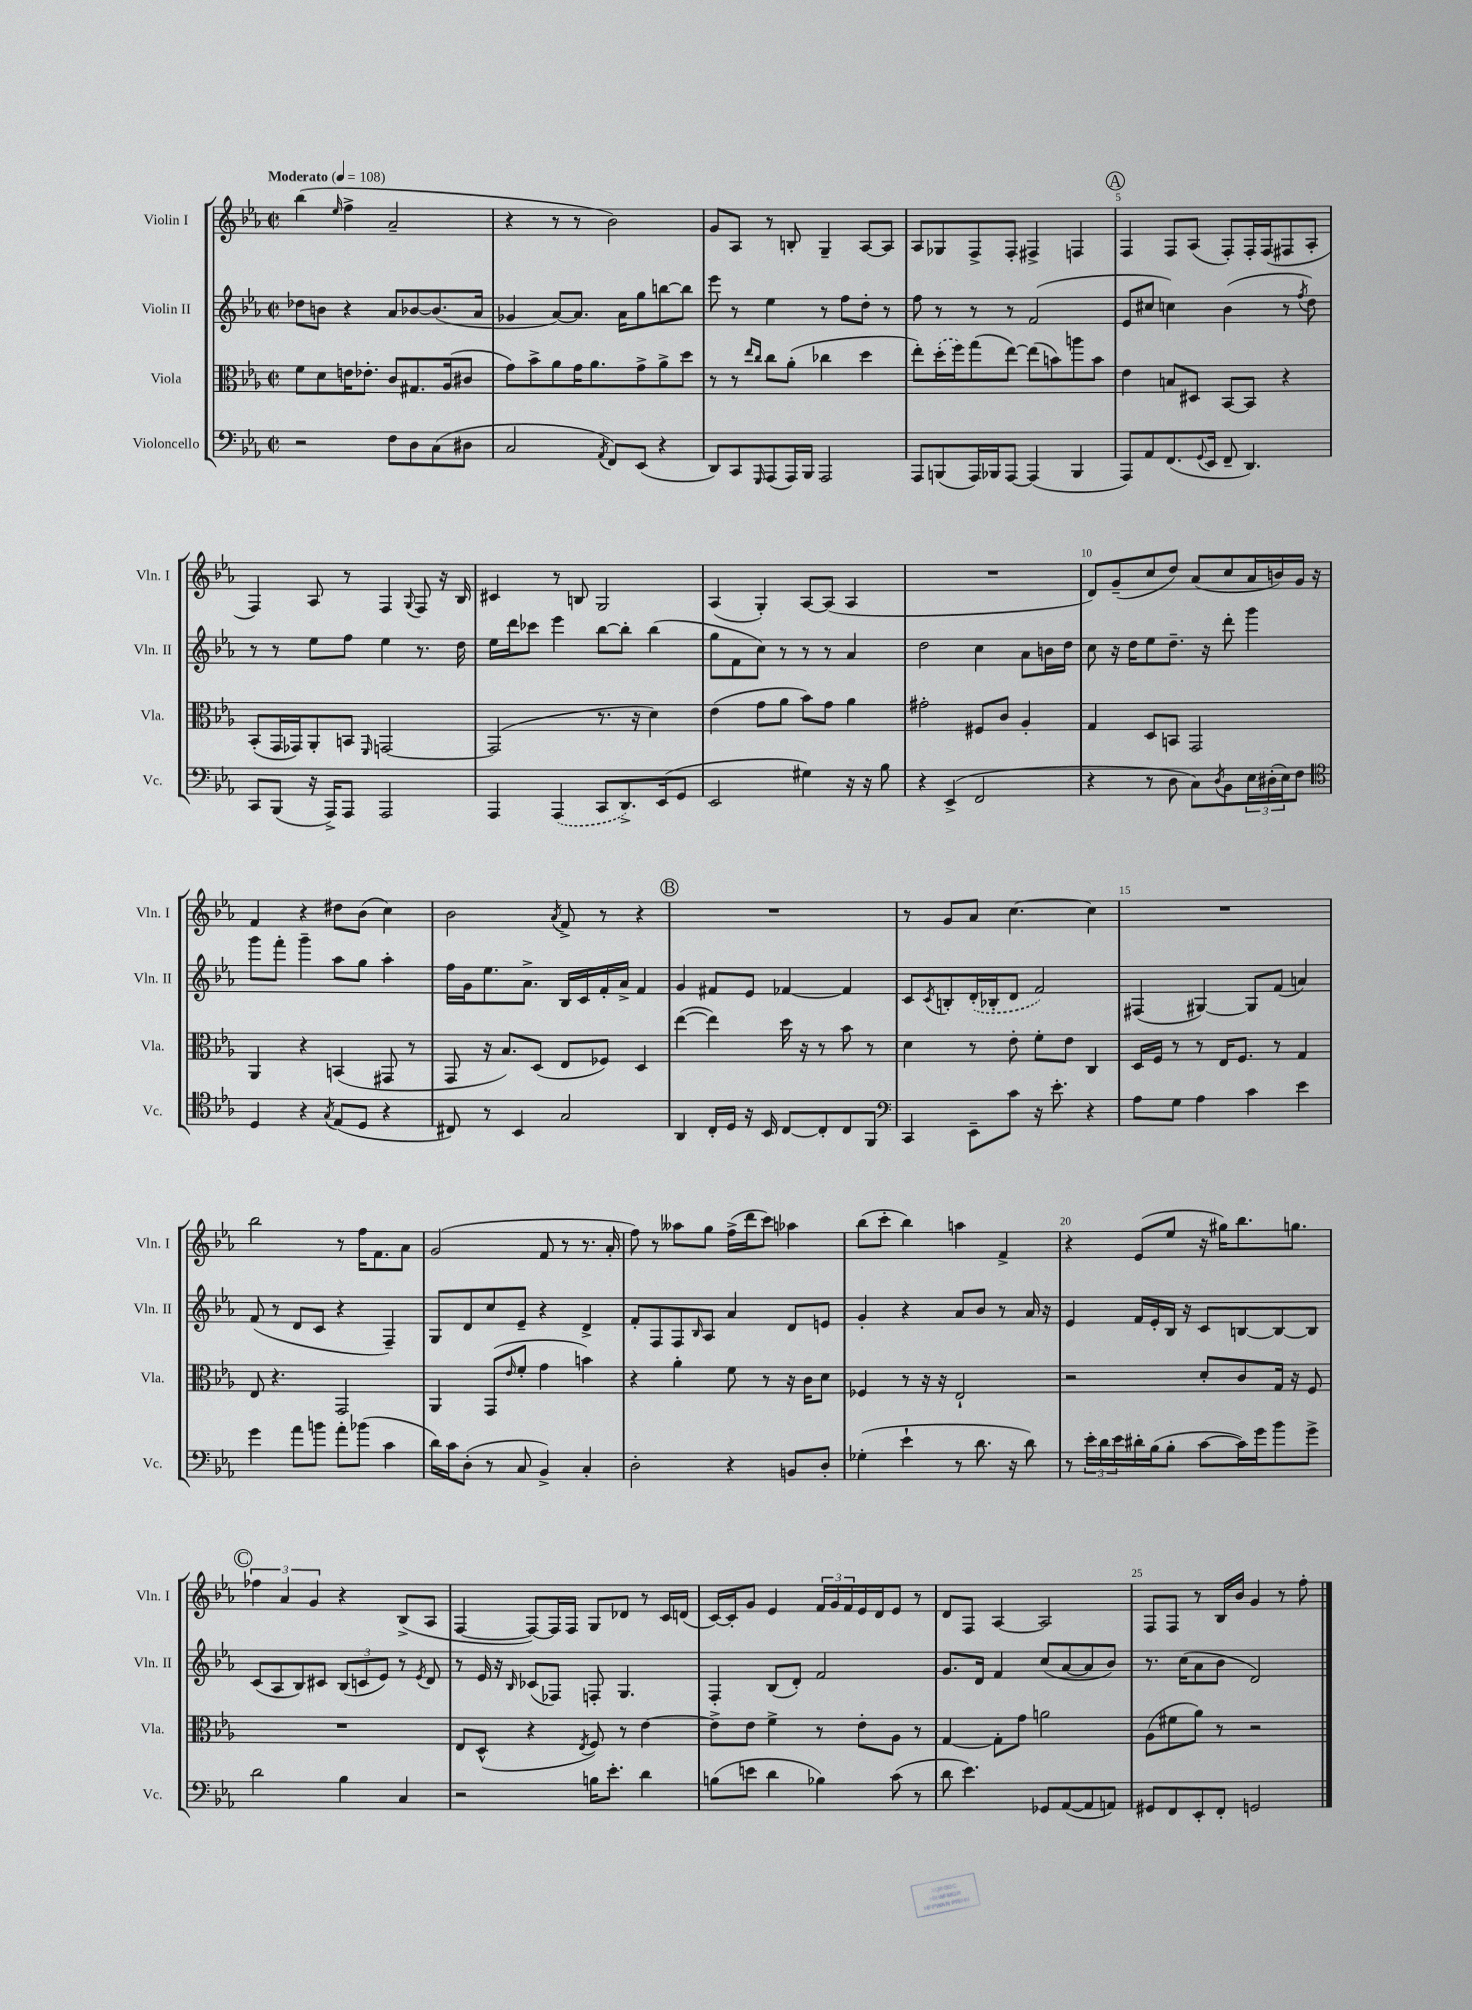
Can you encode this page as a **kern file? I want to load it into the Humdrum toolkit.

**kern	**kern	**kern	**kern
*part4	*part3	*part2	*part1
*staff4	*staff3	*staff2	*staff1
*I"Violoncello	*I"Viola	*I"Violin II	*I"Violin I
*I'Vc.	*I'Vla.	*I'Vln. II	*I'Vln. I
*clefF4	*clefC3	*clefG2	*clefG2
*k[b-e-a-]	*k[b-e-a-]	*k[b-e-a-]	*k[b-e-a-]
*M2/2	*M2/2	*M2/2	*M2/2
*met(c|)	*met(c|)	*met(c|)	*met(c|)
*MM108	*MM108	*MM108	*MM108
=1	=1	=1	=1
!	!	!	!LO:TX:a:B:t=Moderato
2r	8f\L	8dd-X\L	(4bb-\
.	8d\	8bn\J	.
.	.	.	16qqee-/
.	16en\K	4r	4ff^\
.	8.e-X'\J	.	.
8F\L	8c/L	8a-/L	2a-~/
8D\	8.G#X/	[8b-X/	.
(8C\	.	(8.b-/]	.
.	(16A-/k	.	.
8D#X\J	8c#X/J	.	.
.	.	16a-/Jk	.
=2	=2	=2	=2
2C/	8g\L)	4g-X/	4r
.	8b-^\	.	.
.	8a-\	[8a-/L)	8r
.	16g\K	8.a-/J]	8r
.	8.a-\	.	.
8qAA-/	.	.	.
8FF/L)	.	.	2b-\)
.	.	16a-\KL	.
(8EE-/J	8g^\	8gg\	.
4r	8a-^\	[8bbn\	.
.	8dd\J	8bb\J]	.
=3	=3	=3	=3
8DD/L)	8r	8eee-\	8g/L
8CC/	8r	8r	8A-/J
.	16qqee-/LL	.	.
16qqGGG/	16qqcc/JJ	.	.
(8AAA-/	8cc\L	4ee-\	8r
16AAA-/L)	(8a-'\J	.	8Bn'/
16BBB-/JJ	.	.	.
2AAA-/	4cc-X\	8r	4G~/
.	.	8ff\L	.
.	4dd\	8dd'\J	[8A-/L
.	.	8r	8A-/J]
=4	=4	=4	=4
8AAA-/L	8ee-'\L)	8ff\	8A-/L
(8BBBn/	(16dd'\L	8r	8G-X/
.	16ff\J)	.	.
16AAA-/L)	(8gg\	8r	8F^/
16BBB-X/J	.	.	.
[8AAA-/J	[8ee-\J)	8r	8F'/J
(4AAA-/]	(8ee-\L]	(2f/	4F#X^/
.	8bn\)	.	.
4BBB-/	8aan\	.	4Fn/
.	8b\J	.	.
!!LO:REH:place=s1:t=A
=5	=5	=5	=5
8AAA-/L)	4e-\	8e-/L	4F/
8AA-/	.	8cc#X/J	.
(8.FF/	8Bn/L	4ccn\)	8F/L
.	8D#X/J	.	(8A-/J
8qqGG/	.	.	.
16EE-/Jk	.	.	.
8FF~/	[8BB-/L	(4b-\	8F'/L)
4.DD/)	8BB-/J]	.	16F'/L
.	.	.	(16F/J
.	4r	8r	8F#X/
.	.	8qff/	.
.	.	8dd\)	8A-'/J
!!LO:LB:g=z
=6	=6	=6	=6
8CC/L	(8BB-'/L	8r	4F/)
(8BBB-/J	16GG/L	8r	.
.	16GG-X/J)	.	.
16r	8AA-'/	8ee-\L	8A-/
16AAA-^/KL)	.	.	.
8AAA-/J	8BBn/J	8ff\J	8r
.	16qqFF/	.	.
2AAA-/	[2GGn/	4ee-\	4F/
.	.	.	8qqG/
.	.	8.r	8F/
.	.	.	16r
.	.	16dd\	16B-/
=7	=7	=7	=7
4AAA-/	(2GG/]	16ee-\LL	4c#X/
.	.	16ddd\J	.
.	.	8ccc-X\J	.
(4AAA-/	.	4eee-\	8r
.	.	.	8Bn/
8CC/L	8.r	[8bb-\L	2G/
8.DD^/)	.	8bb-'\J]	.
.	16r	.	.
.	4d\)	(4bb-\	.
(16EE-/k	.	.	.
8GG/J	.	.	.
=8	=8	=8	=8
2EE-/	(4e-\	8gg\L	(4A-/
.	.	8f\	.
.	8g\L	8cc\J)	4G'/)
.	8a-\J	8r	.
4G#X\)	8b-\L)	8r	[8A-/L
.	8g\J	8r	(8A-/J]
16r	4a-\	4a-/	4A-/
16r	.	.	.
8B-\	.	.	.
=9	=9	=9	=9
4r	2g#X'\	2dd\	1r
(4EE-^/	.	.	.
2FF/	8F#X/L	4cc\	.
.	8c/J	.	.
.	4A-'/	8a-\L	.
.	.	16bn\L	.
.	.	16dd\JJ	.
=10	=10	=10	=10
4r	4G/	8cc\	8d/L)
.	.	16r	(8g~/
.	.	16dd\KL	.
8r	8D/L	8ee-\	8cc/
8D\	8BBn/J	8.dd~\J	8dd/J)
8C\L)	2GG/	.	(8a-/L
.	.	16r	.
8qD/	.	.	.
8BB-\	.	8ddd'\	8cc/
24E-\L	.	4ggg\	16a-/L
(24D#X'\	.	.	.
.	.	.	16bn/)
24E-\J)	.	.	.
8F\J	.	.	16g/JJ
.	.	.	16r
!!LO:LB:g=z
=11	=11	=11	=11
*clefC4	*	*	*
4D/	4AA-/	8ggg\L	4f/
.	.	8fff'\J	.
4r	4r	4ggg~\	4r
8qG/	.	.	.
(8E-/L	(4BBn/	8aa-\L	8dd#X\L
8D/J	.	8gg\J	(8b-\J
4r	8GG#X/	4aa-'\	4cc\)
.	8r	.	.
=12	=12	=12	=12
8C#X/)	8GG/	16ff\LL	2b-\
.	.	16g\J	.
8r	16r	8.ee-\	.
.	8.B-/L)	.	.
4BB-/	.	.	.
.	.	8.a-^\J	.
.	(8D/J	.	.
.	.	.	8qa-/
2G/	8E-/L	16B-/LL	8f^/
.	.	16c/	.
.	8F-X/J)	16f'/	8r
.	.	16a-^/JJ	.
.	4D/	4f/	4r
!!LO:REH:place=s1:t=B
=13	=13	=13	=13
4AA-/	([4ee-\	4g/	1r
16C'/LL	4ee-\])	8f#X/L	.
16D/JJ	.	.	.
16r	.	8e-/J	.
16BB-/	.	.	.
[8C/L	16dd\	[4f-X/	.
.	16r	.	.
8C'/]	8r	.	.
8C/	8b-\	4f-/]	.
8FF/J	8r	.	.
=14	=14	=14	=14
*clefF4	*	*	*
4CC/	4d\	8c/L	8r
.	.	8qc/	.
.	.	8Bn'/	8g/L
8EE-~\L	8r	(16d'/L	8a-/J
.	.	16B-X'/J	.
8c\J	8e-'\	8d/J	[4.cc\
16r	8f'\L	2f/)	.
8.e-'\	.	.	.
.	8e-\J	.	.
4r	4C/	.	4cc\]
=15	=15	=15	=15
8A-\L	16D/LL	(4F#X/	1r
.	16F/JJ	.	.
8G\J	8r	.	.
4A-\	8r	[4G#X/)	.
.	16E-/KL	.	.
.	8.F/J	.	.
4c\	.	8G#/L]	.
.	8r	(8f/J	.
4e-\	4G/	4an/)	.
!!LO:LB:g=z
=16	=16	=16	=16
4g\	8E-/	(8f/	2bb-\
.	4.r	8r	.
8a-\L	.	8d/L	.
8bn\J	.	8c/J	.
8a-'\L	2GG/	4r	8r
(8b-X\J	.	.	16ff\KL
.	.	.	8.f\
4c\	.	4F~/)	.
.	.	.	8a-\J
=17	=17	=17	=17
16d\LL)	4AA-/	8G/L	(2g/
16c\J	.	.	.
(8D'\J	.	8d/	.
8r	(8GG/L	8cc/	.
.	16qqe-/	.	.
8C/	8f'/J	8e-~/J	.
4BB-^/)	4g\	4r	8f/
.	.	.	8r
4C'/	4bn\)	4d^/	8.r
.	.	.	16a-'/
=18	=18	=18	=18
2D'\	4r	8f'/L	8ff\)
.	.	8F/	8r
.	4a-'\	8F/	8aa--X\L
.	.	16qqB-/	.
.	.	8A-/J	8gg\J
4r	8f\	4a-/	(16ff^\LL
.	.	.	16ddd\J
.	8r	.	8ccc\J)
8BBn/L	16r	8d/L	4aa-X\
.	16c\KL	.	.
8D'/J	8d\J	8en/J	.
=19	=19	=19	=19
(4G-X'\	4F-X/	4g'/	(8bb-\L
.	.	.	8ccc'\J
4e-`\	8r	4r	4bb-\)
.	16r	.	.
.	16r	.	.
8r	2E-`/	8a-/L	4aan\
8.d\	.	8b-/J	.
.	.	8r	4f^/
16r	.	.	.
8d\)	.	16a-/	.
.	.	16r	.
=20	=20	=20	=20
8r	2r	4e-/	4r
24e-'\LL	.	.	.
24d\	.	.	.
24e-\	.	.	.
16d#X'\	.	16f/LL	(8e-/L
(16B-\J	.	16e-'/	.
8B-'\J	.	16B-/JJ	8ee-/J
.	.	16r	.
[8c\L	8d'/L	8c/L	16r
.	.	.	16gg#X\KL)
16c\L])	8c/	[8Bn/	8.bb-\
16g\J	.	.	.
8b-\	16G/Jk	8B/_	.
.	16r	.	8.ggn\J
8g^\J	8F/	8B/J]	.
!!LO:LB:g=z
!!LO:REH:place=s1:t=C
=21	=21	=21	=21
2d\	1r	(8c/L	6ff-X\
.	.	8A-/	.
.	.	.	6a-/
.	.	8B-/)	.
.	.	.	6g/
.	.	8c#X/J	.
4B-\	.	(12B-/L	4r
.	.	12cn/	.
.	.	12e-/J)	.
4C/	.	8r	(8B-^/L
.	.	8qe-/	.
.	.	8d/	8A-/J
=22	=22	=22	=22
2r	8E-/L	8r	[4F/
.	(8D^^/J	16e-/	.
.	.	16r	.
.	.	16qqB-/	.
.	4r	(8c-X/L	8F/L_)
.	.	8F-X/J)	16F/L]
.	.	.	16F/JJ
.	8qE-/	.	.
16Bn\KL	8F/)	8Fn'/	8G/L
8.e-'\J	.	.	.
.	8r	4.G/	8d-X/J
4d\	[4e-\	.	8r
.	.	.	16c/LL
.	.	.	(16dn/JJ
=23	=23	=23	=23
(8Bn\L	8e-^\L]	4F'/	[16c/LL)
.	.	.	16c'/J]
8en\J	8e-\J	.	8g/J
4d\	4f^\	(8B-/L	4e-/
.	.	8d'/J)	.
4B-X\)	8r	2f/	24f/LL
.	.	.	24g/
.	.	.	24f/
.	8e-'\L	.	16e-/
.	.	.	16d/J
(8c\	8A-\J	.	8e-/J
8r	8r	.	8r
=24	=24	=24	=24
8d\	[4G/	8.g/L	8d/L
4.e-\)	.	.	8F/J
.	.	16d/Jk	.
.	8G'\L]	4f/	[4A-/
.	8g\J	.	.
8GG-X/L	2an\	(8cc/L	2A-/]
([8AA-/	.	[8a-/	.
8AA-/]	.	8a-/]	.
8AAn/J)	.	8b-/J)	.
=25	=25	=25	=25
8GG#X/L	(8A-\L	8.r	8F/L
8FF/	8f#X\	.	8F/J
.	.	(16cc\KL	.
8EE-'/	8a-\J)	8a-\	8r
8FF'/J	8r	8b-\J	16B-/LL
.	.	.	16b-/JJ
2GGn/	2r	2d/)	4g/
.	.	.	8r
.	.	.	8ff'\
==	==	==	==
*-	*-	*-	*-
